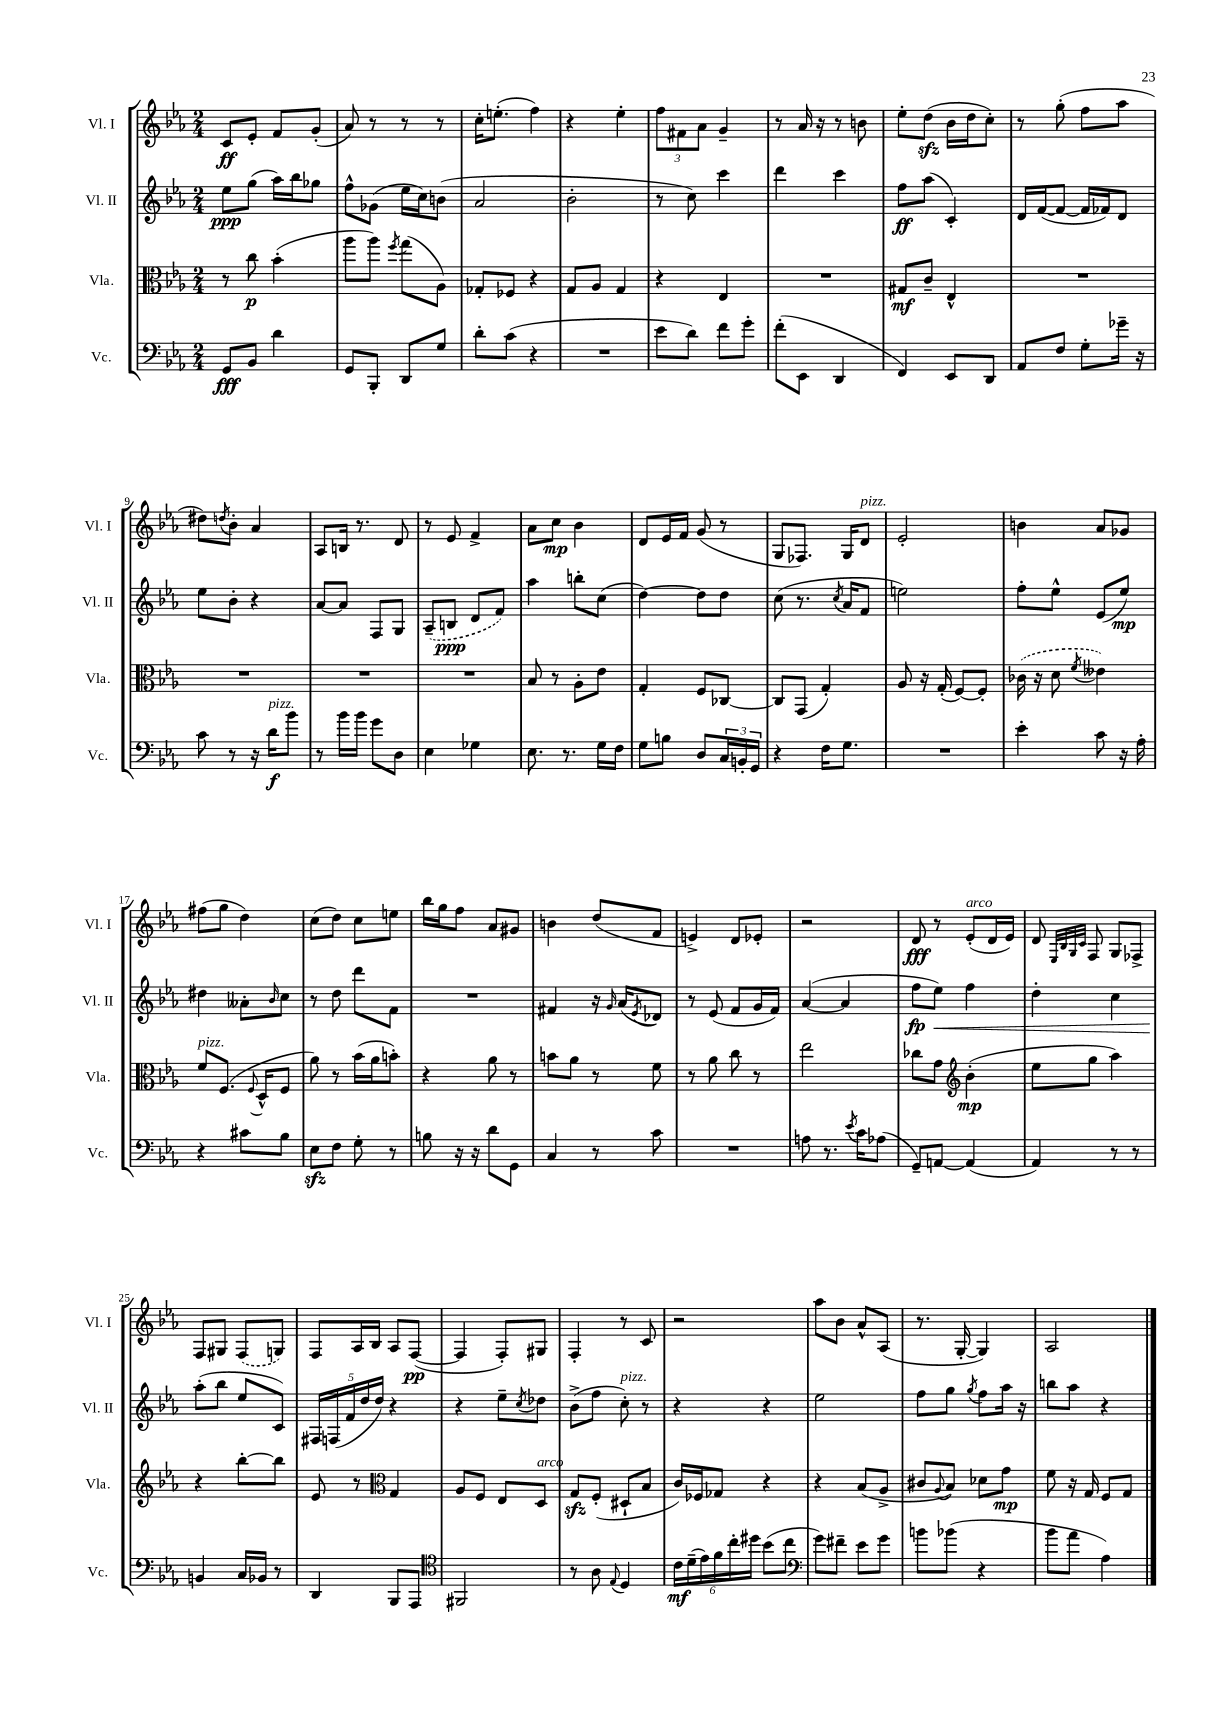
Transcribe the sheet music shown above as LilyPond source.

<<
\new StaffGroup <<
\new Staff = "s0" \with { instrumentName = "Vl. I" shortInstrumentName = "Vl. I" } {
    \clef treble \key ees \major \numericTimeSignature \time 2/4
    c'8\ff ees'8-. f'8 g'8-.( |
    aes'8) r8 r8 r8 |
    c''16-. e''8.-.( f''4) |
    r4 ees''4-. |
    \tuplet 3/2 { f''8 fis'8 aes'8 } g'4-- |
    r8 aes'16 r16 r8 b'8 |
    ees''8-. d''8\sfz( bes'16 d''16 c''8-.) |
    r8 g''8-.( f''8 aes''8 |
    dis''8) \acciaccatura { d''8 } bes'8-. aes'4 |
    aes8 b16 r8. d'8 |
    r8 ees'8 f'4-> |
    aes'8 c''8\mp bes'4 |
    d'8 ees'16 f'16 g'8( r8 |
    g8 fes8.) g16 d'8^\markup { \italic "pizz." } |
    ees'2-. |
    b'4 aes'8 ges'8 |
    fis''8( g''8 d''4) |
    c''8( d''8) c''8 e''8 |
    bes''16 g''16 f''8 aes'8 gis'8 |
    b'4 d''8( f'8 |
    e'4->) d'8 ees'8-. |
    r2 |
    d'8\fff r8 ees'8-.^\markup { \italic "arco" }( d'16 ees'16) |
    d'8 \grace { ees32 bes32 g32 c'32 } f8 g8 fes8-> |
    f8 gis8 \once \slurDashed f8( g8) |
    f8 aes16 bes16 aes8 f8~\pp( |
    f4 f8-.) gis8 |
    f4-. r8 c'8 |
    r2 |
    aes''8 bes'8 aes'8-^ aes8( |
    r8. g16~-. g4) |
    aes2 \bar "|." |
}
\new Staff = "s1" \with { instrumentName = "Vl. II" shortInstrumentName = "Vl. II" } {
    \clef treble \key ees \major \numericTimeSignature \time 2/4
    ees''8\ppp g''8( aes''16) bes''16 ges''8 |
    f''8-^ ges'8( ees''16 c''16) b'8( |
    aes'2 |
    bes'2-. |
    r8 c''8) c'''4 |
    d'''4 c'''4 |
    f''8\ff aes''8( c'4-.) |
    d'16 f'16~( f'8~ f'16 fes'16) d'8 |
    ees''8 bes'8-. r4 |
    aes'8~ aes'8 f8 g8 |
    \once \slurDashed aes8--( b8\ppp d'8 f'8) |
    aes''4 b''8-. c''8( |
    d''4~) d''8 d''8 |
    c''8( r8. \acciaccatura { c''8 } aes'16 f'8 |
    e''2) |
    f''8-. ees''8-^ ees'8( ees''8\mp) |
    dis''4 aeses'8-. \grace { bes'16 } c''8 |
    r8 d''8 d'''8 f'8 |
    R2 |
    fis'4 r16 \grace { g'16 } aes'16( \acciaccatura { ees'8 } des'8) |
    r8 ees'8( f'8 g'16 f'16) |
    aes'4~( aes'4 |
    f''8\fp ees''8\<) f''4 |
    d''4-. c''4 |
    aes''8-.\!( bes''8 ees''8 c'8) |
    \tuplet 5/4 { fis16 f16( f'16 d''16 d''16) } r4 |
    r4 ees''8-- \acciaccatura { c''8 } des''8 |
    bes'8->( f''8 c''8-.^\markup { \italic "pizz." }) r8 |
    r4 r4 |
    ees''2 |
    f''8 g''8 \acciaccatura { g''8 } f''8 aes''16 r16 |
    b''8 aes''8 r4 \bar "|." |
}
\new Staff = "s2" \with { instrumentName = "Vla." shortInstrumentName = "Vla." } {
    \clef alto \key ees \major \numericTimeSignature \time 2/4
    r8 c''8\p bes'4-.( |
    aes''8 aes''8) \acciaccatura { f''8 } g''8( aes8) |
    ges8-. fes8 r4 |
    g8 aes8 g4 |
    r4 ees4 |
    R2 |
    gis8\mf c'8-- ees4-^ |
    R2 |
    R2 |
    R2 |
    R2 |
    bes8 r8 aes8-. ees'8 |
    g4-. f8 ces8~ |
    ces8 g,8( g4-.) |
    aes8 r16 g16-.( f8~) f8-. |
    \once \slurDashed ces'16( r16 d'8 \acciaccatura { f'8 } eeses'4) |
    f'8^\markup { \italic "pizz." } f8.( \appoggiatura { f8 } d16-^ f8 |
    aes'8) r8 bes'16( aes'16 b'8-.) |
    r4 aes'8 r8 |
    b'8 aes'8 r8 f'8 |
    r8 aes'8 c''8 r8 |
    ees''2 |
    ces''8 g'8 \clef treble bes'4-.\mp( |
    ees''8 g''8 aes''4) |
    r4 bes''8~-. bes''8 |
    ees'8 r8 \clef alto g4 |
    aes8 f8 ees8 d8^\markup { \italic "arco" } |
    g8\sfz f8-.( dis8-! bes8 |
    c'16) fes16 ges8 r4 |
    r4 bes8( aes8-> |
    cis'8 \appoggiatura { aes8 } bes8) des'8 g'8\mp |
    f'8 r16 g16 f8 g8 \bar "|." |
}
\new Staff = "s3" \with { instrumentName = "Vc." shortInstrumentName = "Vc." } {
    \clef bass \key ees \major \numericTimeSignature \time 2/4
    g,8\fff bes,8 d'4 |
    g,8 bes,,8-. d,8 g8 |
    d'8-. c'8( r4 |
    R2 |
    ees'8 d'8) f'8 g'8-. |
    f'8-.( ees,8 d,4 |
    f,4) ees,8 d,8 |
    aes,8 f8 g8-. ges'16-- r16 |
    c'8 r8 r16 d'16\f^\markup { \italic "pizz." } bes'8 |
    r8 bes'16 bes'16 g'8 d8 |
    ees4 ges4 |
    ees8. r8. g16 f16 |
    g8 b8 d8 \tuplet 3/2 { c16 b,16-. g,16 } |
    r4 f16 g8. |
    R2 |
    ees'4-. c'8 r16 aes16-. |
    r4 cis'8 bes8 |
    ees8\sfz f8 g8-. r8 |
    b8 r16 r16 d'8 g,8 |
    c4 r8 c'8 |
    R2 |
    a8 r8. \acciaccatura { ees'8 } c'16 aes8( |
    g,8--) a,8~ a,4( |
    aes,4) r8 r8 |
    b,4 c16 bes,16 r8 |
    d,4 bes,,8 aes,,8 |
    \clef tenor fis,2 |
    r8 aes8 \appoggiatura { ees8 } d4 |
    \tuplet 6/4 { c'16\mf d'16--( ees'16) f'16 c''16-. dis''16 } bes'8( c''8 |
    \clef bass g'8) fis'8-- ees'8 g'8 |
    b'8 bes'8( r4 |
    bes'8 aes'8 aes4) \bar "|." |
}
>>
>>
